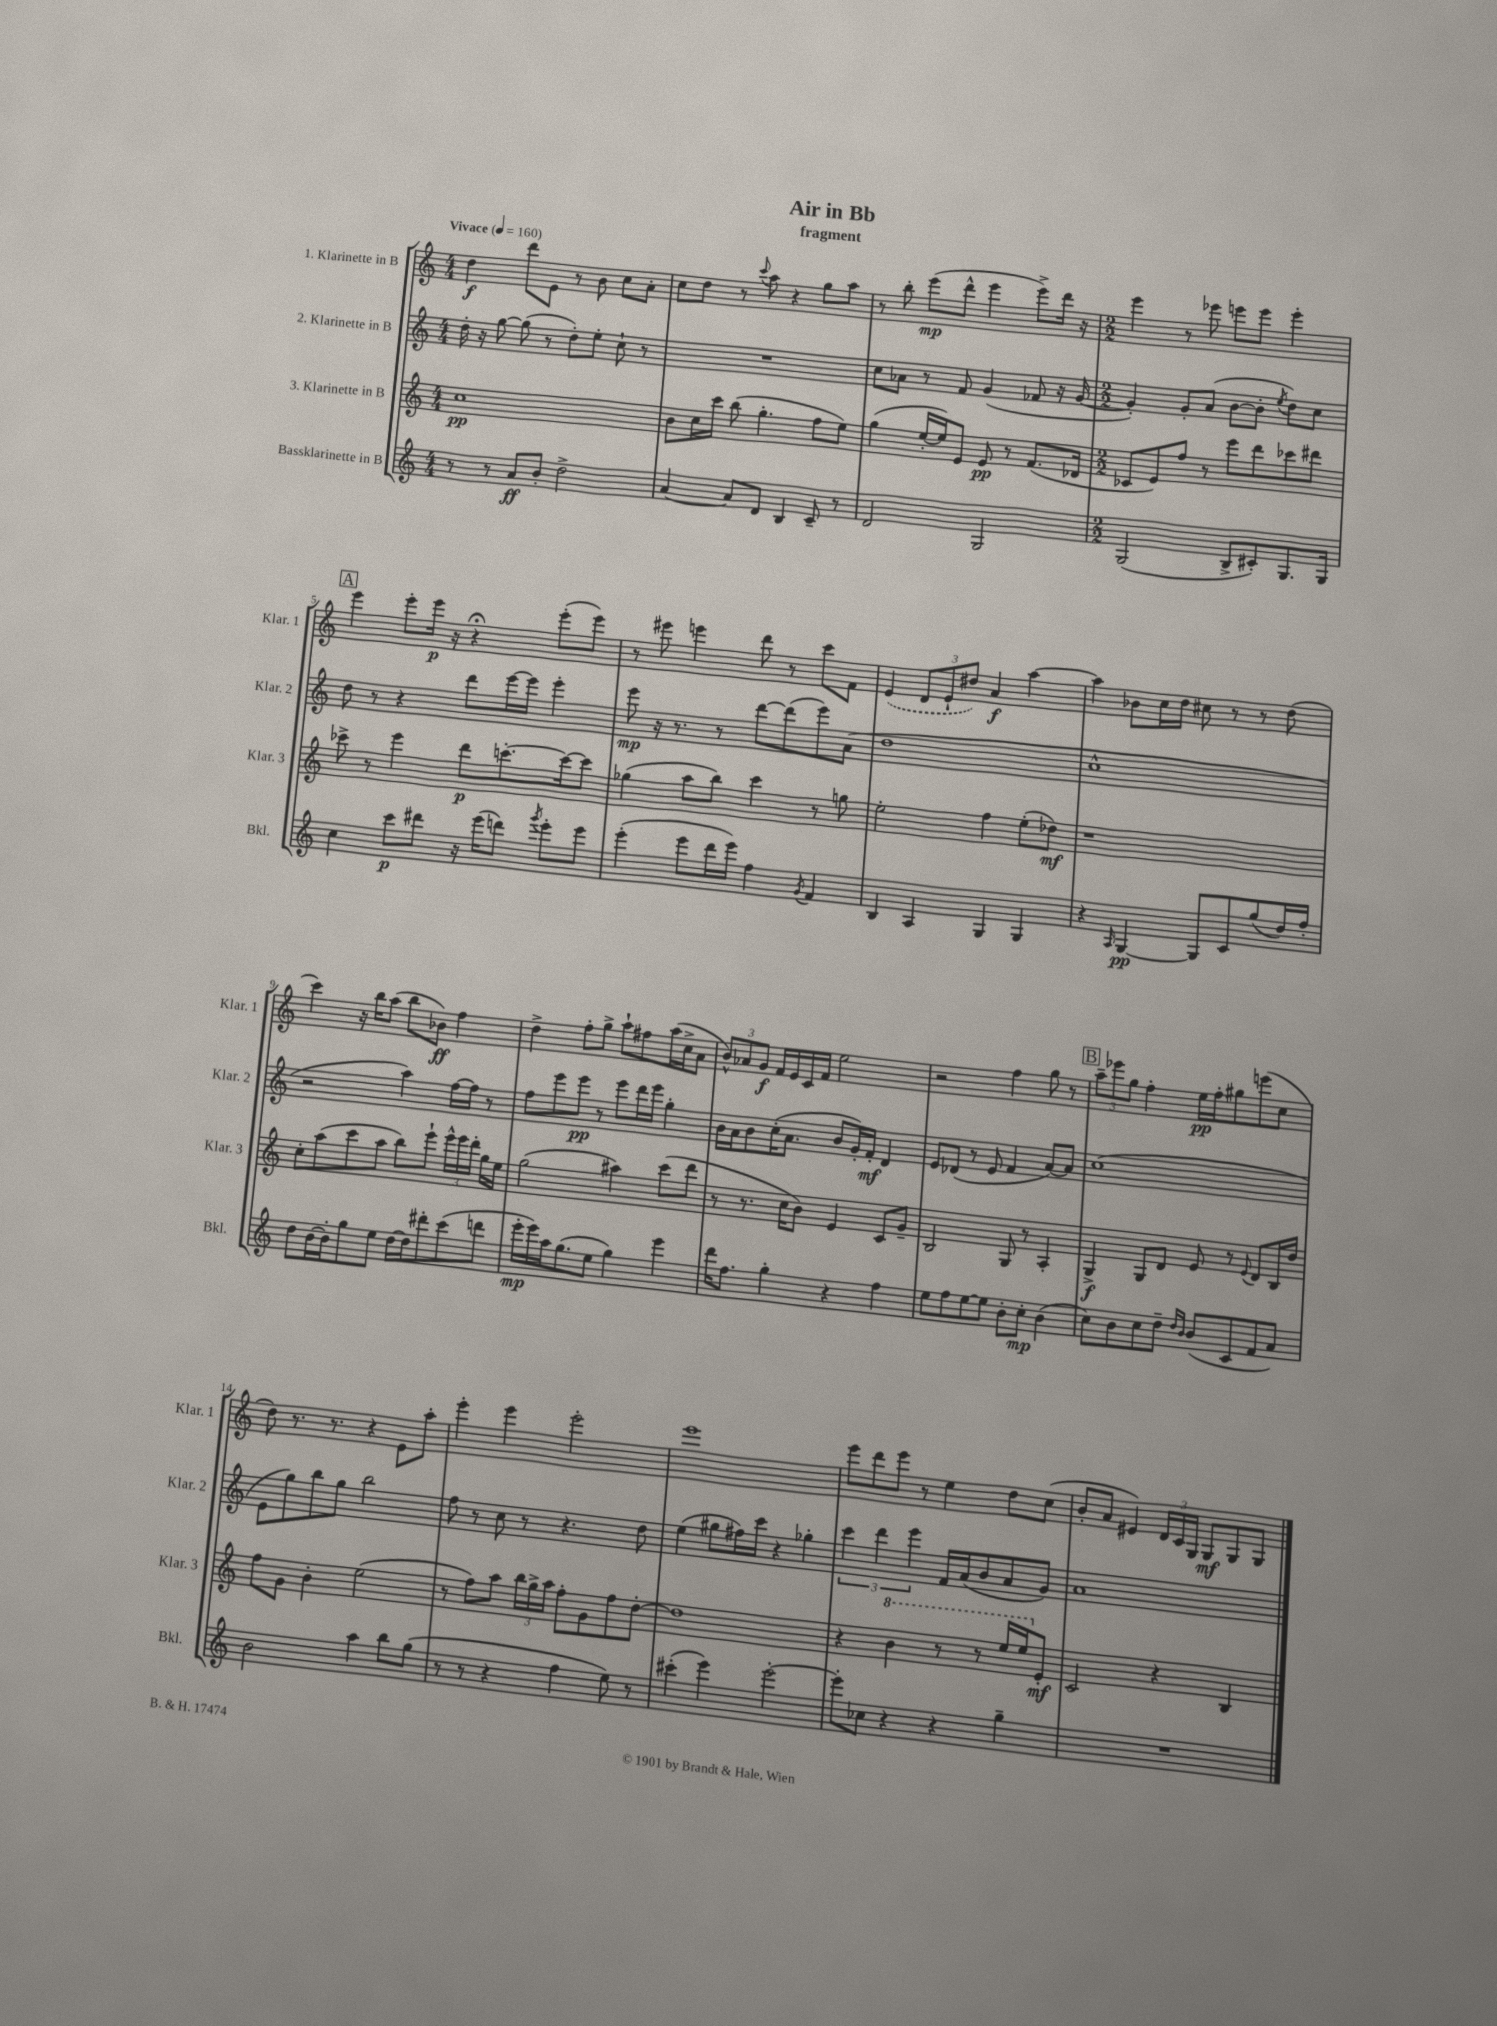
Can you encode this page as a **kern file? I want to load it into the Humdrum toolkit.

**kern	**kern	**kern	**kern
*staff4	*staff3	*staff2	*staff1
*clefG2	*clefG2	*clefG2	*clefG2
*k[]	*k[]	*k[]	*k[]
*M4/4	*M4/4	*M4/4	*M4/4
*MM160	*MM160	*MM160	*MM160
8r	1cc	16dd'	4dd
.	.	16r	.
8r	.	[8gg	.
8a	.	(8gg]	8ddd
8b'	.	8r	8e
2dd^	.	8dd')	8r
.	.	8ee'	8b
.	.	8cc`	8cc
.	.	8r	8a'
=	=	=	=
[4a	8b	1r	8cc
.	16cc	.	8dd
.	16ccc	.	.
8a]	(8bb	.	8r
.	.	.	8qqccc
8d	4.gg'	.	8aa
4B	.	.	4r
8c~	8ff	.	8gg
8r	8ee)	.	8aa
=	=	=	=
2d	(4gg	8cc	8r
.	.	8a-	8bb'
.	[16ee'	8r	(8eee
.	16ee])	.	.
.	8e	8f	8ddd^^
2G	8e	(4g	4eee
.	8r	.	.
.	(8.f	8f-	8eee^)
.	.	16r	16ddd
.	16d-	[16g	16r
=	=	=	=
*M2/2	*M2/2	*M2/2	*M2/2
(2G	8c-	4g'])	4eee
.	8e)	.	.
.	8ff	8g'	8r
.	8r	(8a	8eee-
8B^	8eee	[8b	8eee
8c#')	8ddd	8b']	8eee
.	.	8qee	.
8.G	8ccc-	8dd)	4eee'
.	8ddd#	8cc	.
16G	.	.	.
=	=	=	=
4cc	8ccc-^	8dd	4eee
.	8r	8r	.
8ccc	4eee	4r	8eee'
8ddd#	.	.	16eee
.	.	.	16r
16r	8ddd	8ddd	4r;
(16eee	.	.	.
8ddd)	[8.ccc'	[16eee	.
.	.	16eee]	.
8qggg	.	.	.
8eee'	.	4eee'	(8eee'
.	16ccc_	.	.
8eee	8ccc]	.	8eee)
=	=	=	=
(4eee'	(4gg-	8eee	8r
.	.	16r	8eee#
.	.	8.r	.
8eee	8aa	.	4eee
16ddd	8bb)	8r	.
16eee)	.	.	.
4ff	4ccc	[8ddd	8ddd
.	.	(8ddd]	8r
8qg	.	.	.
4f	8r	8eee)	8ccc
.	8gg	(8a	8f
=	=	=	=
4B	2ee'	1dd	(4e
4A	.	.	12d
.	.	.	12e`
.	.	.	12dd#)
4G	4ff	.	4a
4G	(8ee'	.	[4aa
.	8dd-)	.	.
=	=	=	=
4r	1r	1cc^^	4aa]
16qqA	.	.	.
[4G	.	.	8b-
.	.	.	16cc
.	.	.	16dd
8G]	.	.	8cc#
8c	.	.	8r
(8gg	.	.	8r
16dd)	.	.	(8dd
16ff'	.	.	.
=	=	=	=
8dd	8cc'	2r	4ccc)
[16b	(8aa	.	.
16b']	.	.	.
8gg	8ccc	.	16r
.	.	.	16bb
8ee	8aa	.	(8aa
[16dd	8bb)	4aa)	8bb
16dd]	.	.	.
8ddd#'	8eee`	.	8b-)
(8ccc	24eee^^	[16ff	4ff
.	24eee	.	.
.	.	16ff]	.
.	24ddd'	.	.
8ddd	16gg	8r	.
.	16ee	.	.
=	=	=	=
16eee'	(2gg	8ff	4dd^
16eee)	.	.	.
16aa	.	8eee	.
(8.gg	.	.	.
.	.	8eee	8ff'
8ee	.	8r	8gg^
4gg)	4aa#)	8eee	8aa`
.	.	16ddd	8ff#
.	.	16eee	.
4eee	(8ccc	4gg'	(16aa
.	.	.	16cc^
.	8ddd	.	8a
=	=	=	=
16ddd	8r	16b	12b^^)
8.ff	.	16a	.
.	.	.	12a-
.	8.r	8b	.
.	.	.	12g
4gg'	.	(16cc'	16f
.	16cc	8.a	16e
.	8b)	.	16c
.	.	.	16f
4r	4e	8b	2ee
.	.	16g')	.
.	.	16f'	.
4ff	8c	4d	.
.	8g~	.	.
=	=	=	=
8ee	2B	8e	2r
8ff	.	(8d-	.
[8ee	.	8r	.
8ee]	.	8e	.
8b'	8G	4f	4ff
8cc'	8r	.	.
(4b	4A'	[8a)	8gg
.	.	8a]	8r
=	=	=	=
8cc)	4G^	(1cc	12aa~
.	.	.	12eee-
8b	.	.	.
.	.	.	12gg
8cc	8G	.	4ff'
8dd~	8d	.	.
16qqdd	.	.	.
16qqb	.	.	.
(8b	8e	.	16ee
.	.	.	16ff'
8c	8r	.	8gg#
.	8qqe	.	.
8f	8d	.	(8eee
8a)	16B	.	8cc
.	16dd	.	.
=	=	=	=
2b	8ff	8e	8dd)
.	8g	8gg)	8.r
.	4b'	8bb	.
.	.	.	8.r
.	.	8gg	.
4aa	(2ee	2bb	4r
8bb	.	.	8e
(8gg	.	.	8aa'
=	=	=	=
8r	8r	8ff	4eee'
8r	8ff)	8r	.
4r	8aa	8cc	4eee
.	24bb	8r	.
.	24gg^	.	.
.	24aa	.	.
4ff	8ff'	4.r	2eee'
.	8g	.	.
8ee)	8ff	.	.
8r	[8dd'	8dd	.
=	=	=	=
(4ccc#'	1dd]	(4ee	1eee
4eee)	.	8gg#	.
.	.	16ff#)	.
.	.	16ccc	.
[2eee'	.	4r	.
.	.	4gg-'	.
=	=	=	=
8eee']	4r	6ccc	8eee
8cc-	.	.	8ddd
.	.	6ddd	.
4r	4bb	.	8eee
.	.	6eee	.
.	.	.	8r
4r	8r	16f	4ee
.	.	(16a	.
.	8r	8b	.
4gg~	16eee	8a	8dd
.	16eee	.	.
.	8e'	8g)	(8cc
=	=	=	=
1r	2c	1a	8b'
.	.	.	8a
.	.	.	4e#)
.	4r	.	24d
.	.	.	24c
.	.	.	24G
.	.	.	8G
.	4B	.	8G
.	.	.	8G
==	==	==	==
*-	*-	*-	*-
